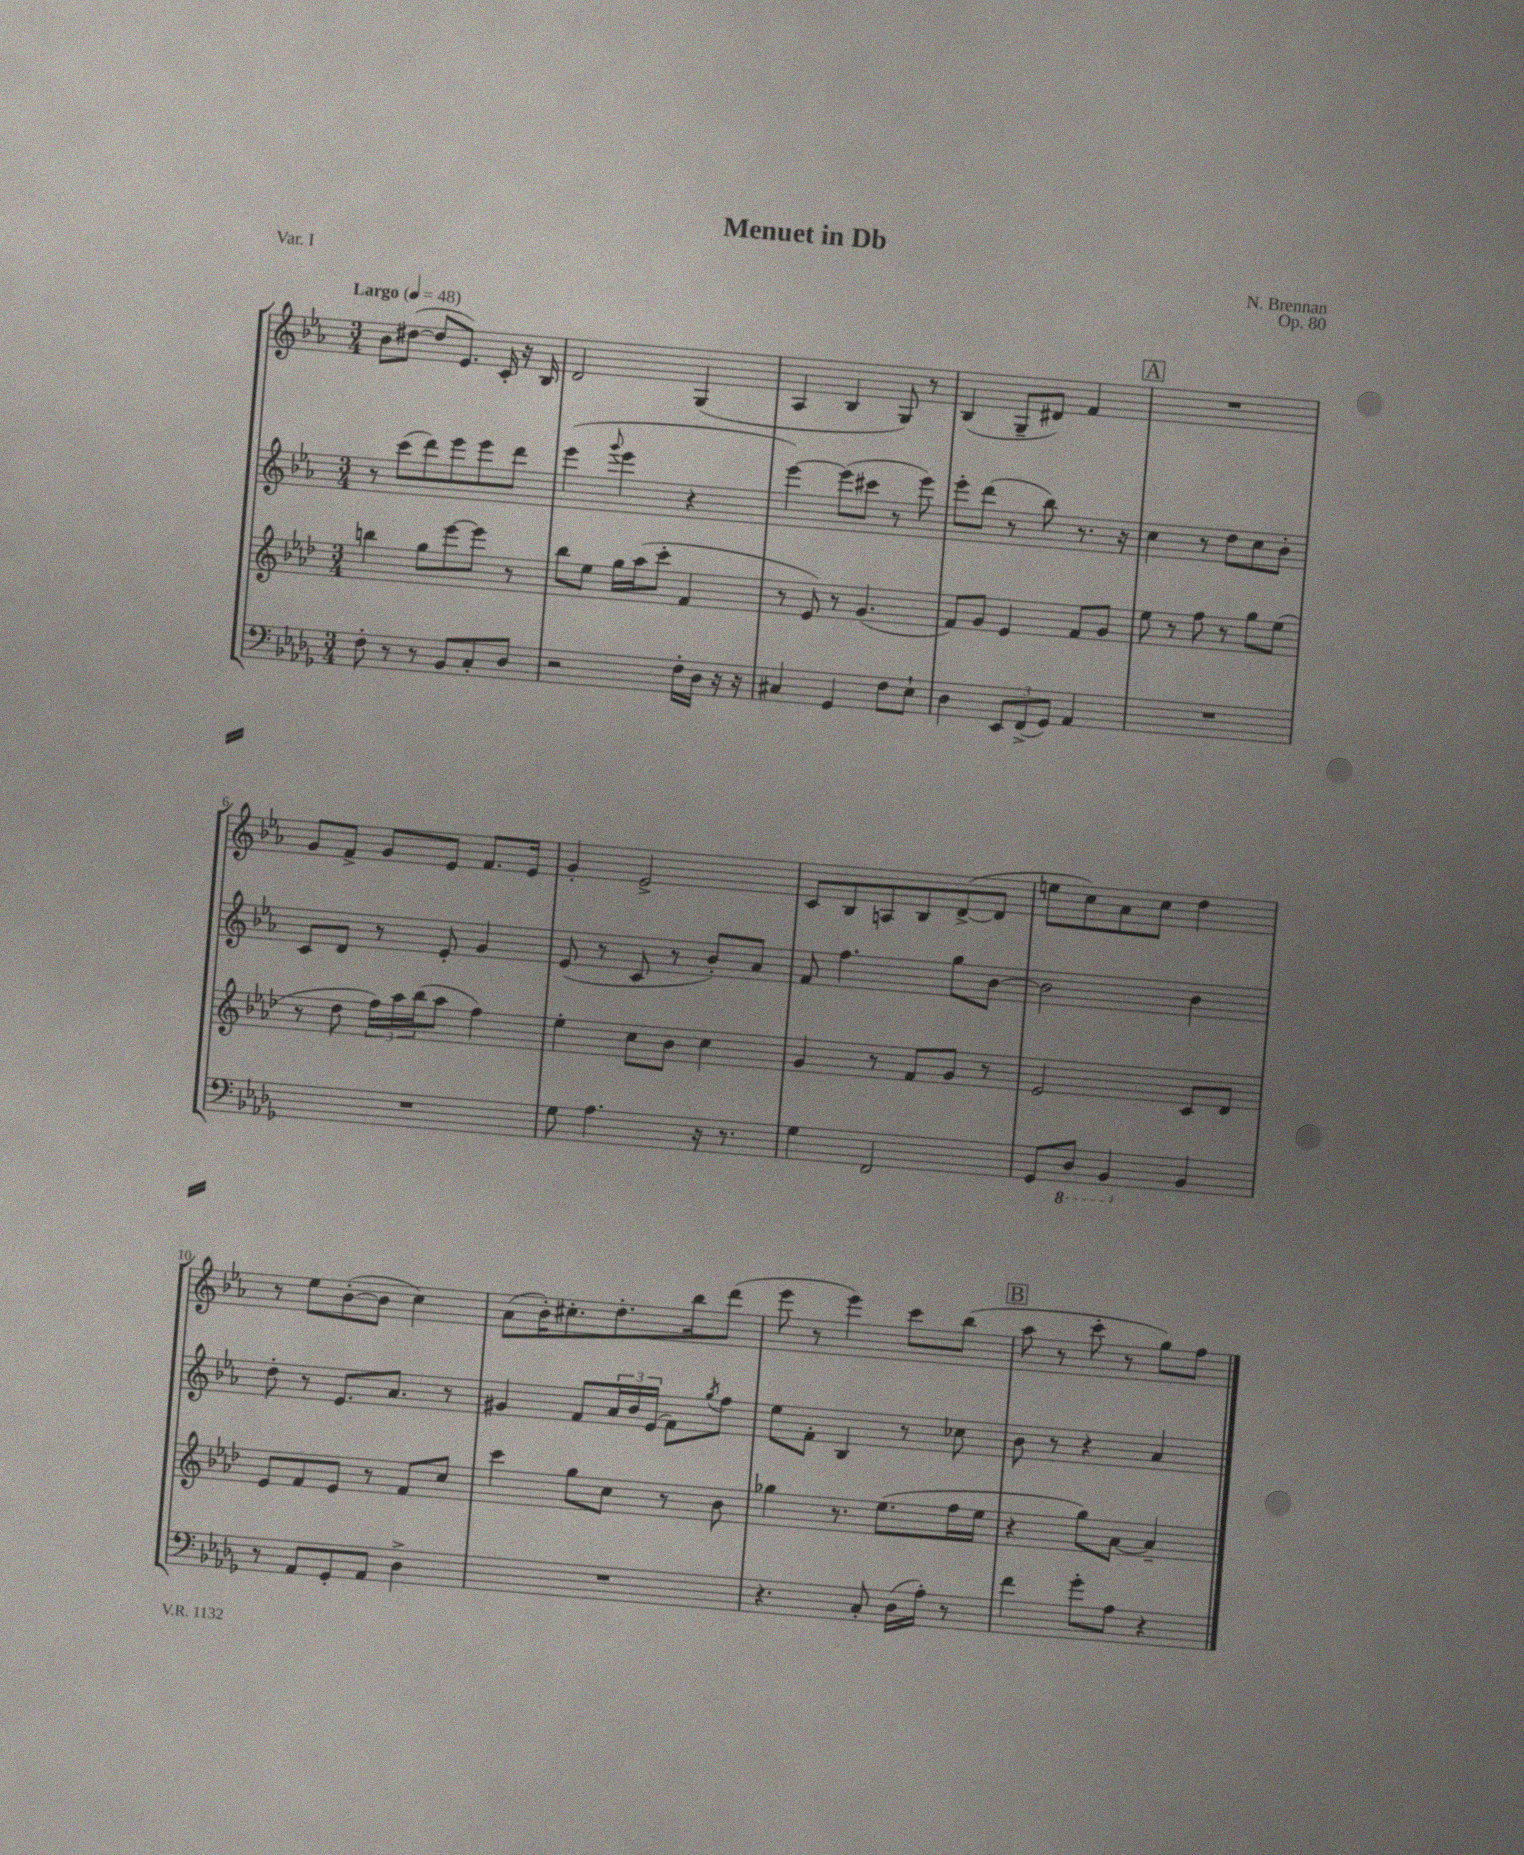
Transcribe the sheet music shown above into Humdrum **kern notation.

**kern	**kern	**kern	**kern
*part4	*part3	*part2	*part1
*staff4	*staff3	*staff2	*staff1
*clefF4	*clefG2	*clefG2	*clefG2
*k[b-e-a-d-g-]	*k[b-e-a-d-]	*k[b-e-a-]	*k[b-e-a-]
*M3/4	*M3/4	*M3/4	*M3/4
*MM48	*MM48	*MM48	*MM48
=1	=1	=1	=1
!	!	!	!LO:TX:a:B:t=Largo
8F'\	4bbn\	8r	8b-\L
8r	.	(8ccc\L	([8dd#X\J
8r	8gg\L	8ddd\)	8dd#/L]
8BB-/L	[8eee-\	8eee-\	8.e-/J)
8C'/	8eee-\J]	8eee-\	.
.	.	.	16c'/
8D-/J	8r	8ddd\J	16r
.	.	.	16B-/
=2	=2	=2	=2
2r	8bb-\L	(4eee-\	2d/
.	8ee-\J	.	.
.	.	8qqggg/	.
.	16gg\LL	4eee-\	.
.	(16aa-\J	.	.
.	8ccc'\J	.	.
16F'\LL	4f/	4r	(4G/
16D-\JJ	.	.	.
16r	.	.	.
16r	.	.	.
=3	=3	=3	=3
4C#X/	8r	[4eee-\)	4A-/
.	8e-/)	.	.
4GG-/	8r	(8eee-\L]	4B-/
.	(4.g/	8ccc#X\J	.
8F\L	.	8r	8G/)
8E-`\J	.	8eee-\)	8r
=4	=4	=4	=4
4D-\	8f/L)	8eee-'\L	(4B-/
.	8g/J	(8ddd\J	.
12EE-/L	4e-/	8r	8G~/L
(12FF^/	.	.	.
.	.	8bb-\)	8d#X/J)
12GG-/J)	.	.	.
4AA-/	8f/L	8.r	4f/
.	8g/J	.	.
.	.	16r	.
!!LO:REH:place=s1:t=A
=5	=5	=5	=5
2.r	8ee-\	4cc\	2.r
.	8r	.	.
.	8ff\	8r	.
.	8r	8dd\L	.
.	8gg\L	8cc\	.
.	(8ee-\J	8b-'\J	.
!!LO:LB:g=z
=6	=6	=6	=6
2.r	8r	8c/L	8g/L
.	8dd-\	8d/J	8f^/J
.	24ff\LL)	8r	8g/L
.	24aa-\	.	.
.	(24bb-\J	.	.
.	8aa-\J	8e-'/	8e-/J
.	4ff\)	4g/	8.f/L
.	.	.	16e-/Jk
=7	=7	=7	=7
8G-\	4ee-'\	(8e-/	4g'/
4.A-\	.	8r	.
.	8cc\L	8c/	2e-^/
.	8b-\J	8r	.
16r	4cc\	8b-'/L)	.
8.r	.	.	.
.	.	8a-/J	.
=8	=8	=8	=8
4G-\	4g/	8f/	8c/L
.	.	4.ff\	8B-/
2FF/	8r	.	8An/
.	8f/L	.	8B-/
.	8g/J	8gg\L	([8d^/
.	8r	[8b-\J	8d/J]
=9	=9	=9	=9
8GG-/L	2e-/	2b-\]	8een\L
*8ba	*	*	*
8DD-/J	.	.	8cc\)
4BBB-/	.	.	8a-\
.	.	.	8cc\J
*X8ba	*	*	*
4BB-/	8c/L	4b-\	4dd\
.	8d-/J	.	.
!!LO:LB:g=z
=10	=10	=10	=10
8r	8e-/L	8dd'\	8r
8AA-/L	8f/	8r	8ee-\L
8GG-'/	8e-/J	8.e-/L	([8b-'\
8AA-/J	8r	.	8b-\J]
.	.	8.a-/J	.
4D-^\	8f/L	.	4cc\)
.	8cc/J	8r	.
=11	=11	=11	=11
2.r	4ccc\	4g#X/	(8a-\L
.	.	.	16b-'\K)
.	.	.	8.cc#X'\
.	8gg\L	8f/L	.
.	8cc\J	24a-/L	8.dd'\
.	.	24b-/	.
.	.	(24e-/JJ	.
.	8r	8f\L)	.
.	.	.	16bb-\k
.	.	8qgg/	.
.	8b-\	8ff\J	(8ddd\J
=12	=12	=12	=12
4.r	4gg-X\	8ee-\L	8eee-\
.	.	8f'\J	8r
.	8.r	4B-/	4eee-\)
8C'/	.	.	.
.	(8.ee-\L	.	.
(16D-\LL	.	8r	8ccc\L
16A-'\JJ)	.	.	.
8r	16ff\L	8cc-X\	(8bb-\J
.	16ee-\JJ	.	.
!!LO:REH:place=s1:t=B
=13	=13	=13	=13
4f\	4r	8b-\	8aa-\
.	.	8r	8r
8g-'\L	8gg\L)	4r	8ccc'\
8A-\J	[8a-\J	.	8r
4r	4a-~/]	4a-/	8gg\L)
.	.	.	8ff\J
==	==	==	==
*-	*-	*-	*-
